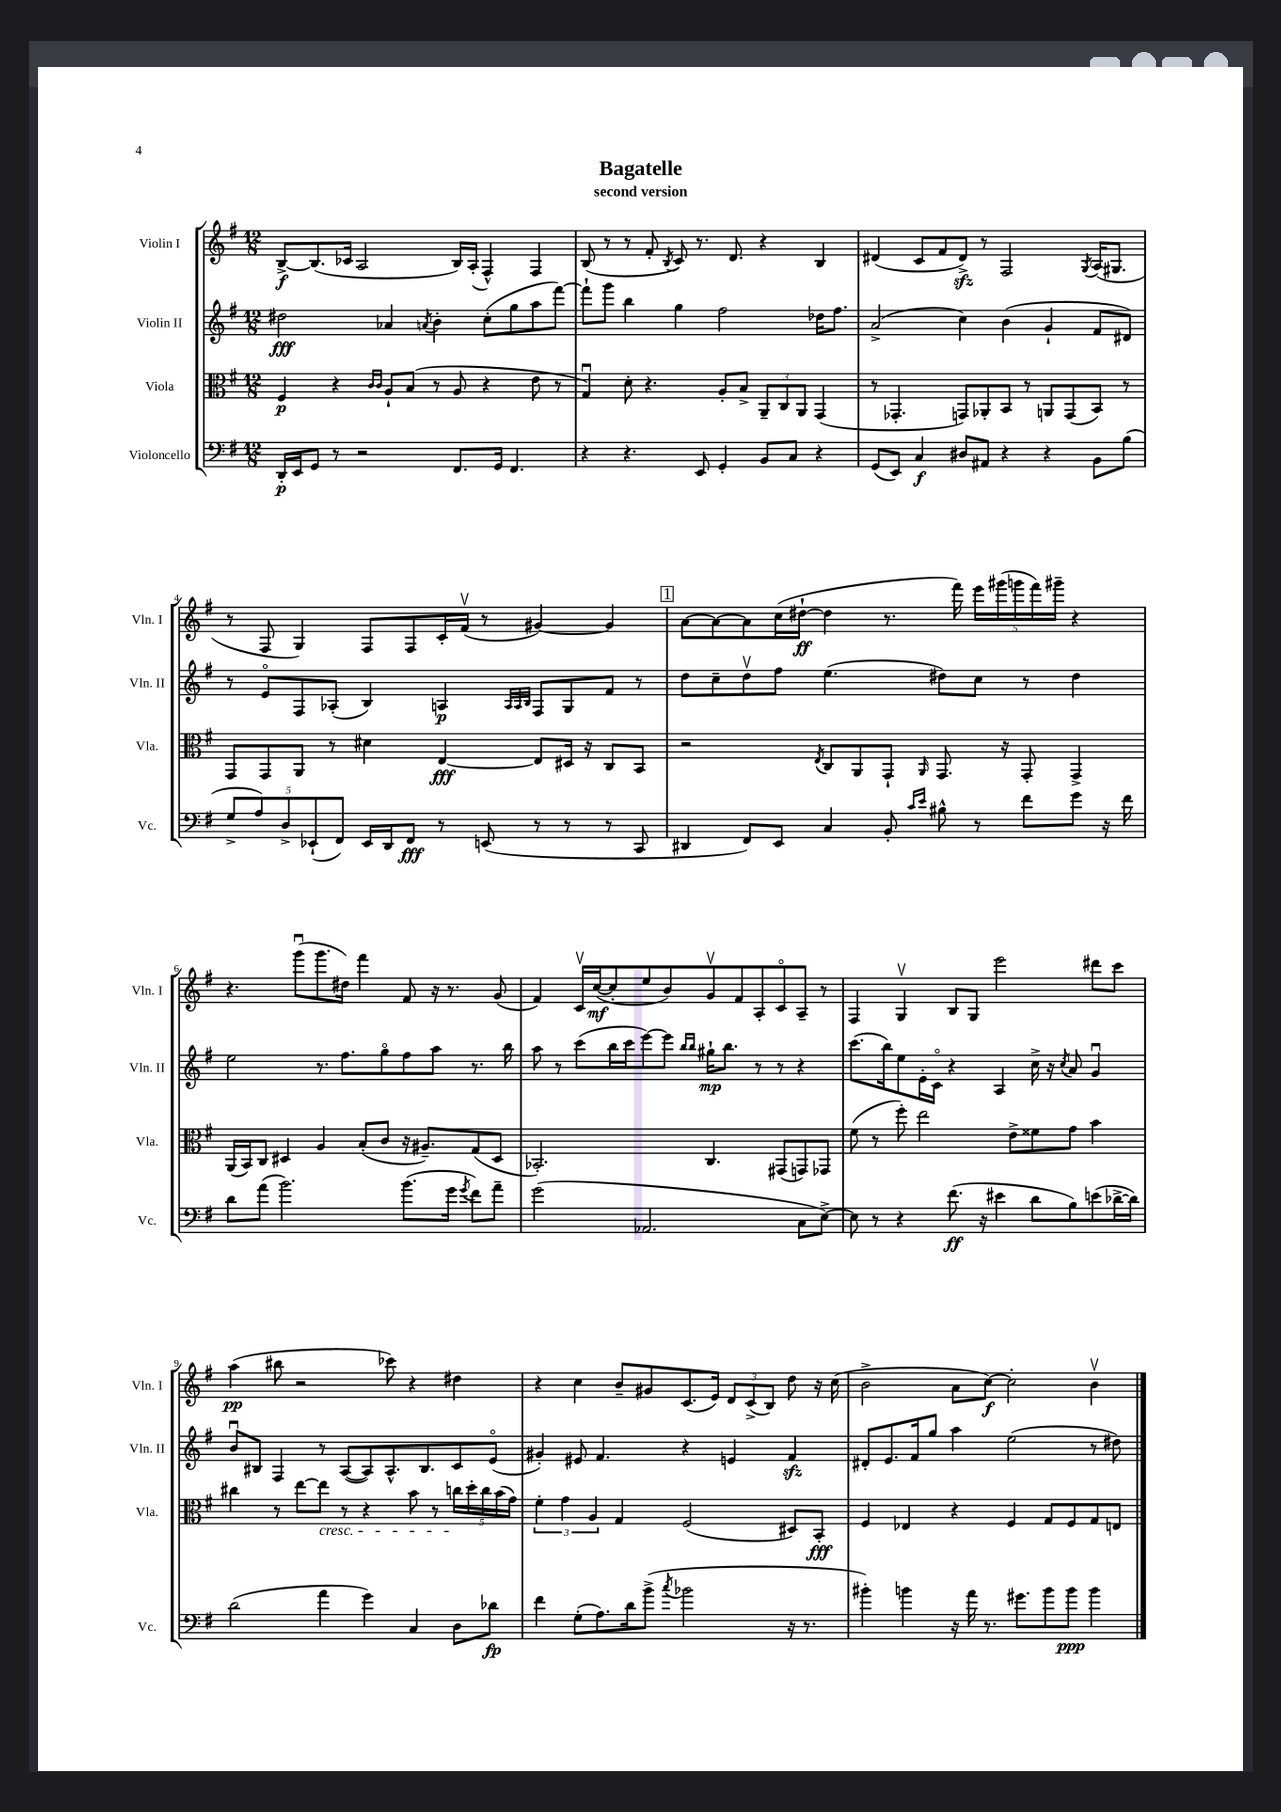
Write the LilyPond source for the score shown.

\header { title = "Bagatelle" subtitle = "second version" }
<<
\new StaffGroup <<
\new Staff = "s0" \with { instrumentName = "Violin I" shortInstrumentName = "Vln. I" } {
    \clef treble \key g \major \numericTimeSignature \time 12/8
    \autoBeamOff b8[~->\f b8.( ces'16] a2 b16[) a16]-.( fis4-^) fis4 |
    b8( r8 r8 fis'8-. \acciaccatura { b8 } c'8) r8. d'8. r4 b4 |
    dis'4( c'8[ fis'8 dis'8]->\sfz) r8 fis2 \acciaccatura { g8 } a16[( gis8.] |
    r8 fis8 g4) fis8[ fis8 c'16-. fis'16]\upbow( r8 gis'4~) gis'4 |
    \mark \markup { \box "1" } a'8[~ a'8~ a'8 c''16( dis''16]~-!\ff dis''4 r8. fis'''16) \tuplet 5/4 { e'''16[ gis'''16( g'''16 fis'''16) gis'''16]-- } r4 |
    r4. g'''8[\downbow( g'''8. dis''16]) fis'''4 fis'8 r16 r8. g'8( |
    fis'4) c'16[\upbow c''16~\mf( c''8-. e''8 b'8) g'8\upbow fis'8 a8-. c'8\flageolet a8]-- r8 |
    fis4 g4\upbow b8[ g8] e'''2 dis'''8[ c'''8] |
    a''4\pp( bis''8 r2 ces'''8) r4 dis''4 |
    r4 c''4 b'8[-- gis'8 c'8.( e'16]) \tuplet 3/2 { d'8[ c'8->( b8]) } d''8 r16 c''16( |
    b'2-> a'8[ c''8]~\f) c''2-. b'4\upbow \bar "|." |
}
\new Staff = "s1" \with { instrumentName = "Violin II" shortInstrumentName = "Vln. II" } {
    \clef treble \key g \major \numericTimeSignature \time 12/8
    \autoBeamOff dis''2\fff aes'4 \acciaccatura { a'8 } b'4-. c''8[-.( g''8 a''8 fis'''8]~) |
    fis'''8[-! g'''8] b''4 g''4 fis''2 des''16[ fis''8.] |
    a'2->( c''4) b'4( g'4-! fis'8[ dis'8]) |
    r8 e'8[\flageolet fis8 aes8]-.( b4) a4\p \grace { a32[ a32 b32] } fis8[ g8 fis'8] r8 |
    \mark \markup { \box "1" } d''8[ c''8-- d''8\upbow fis''8] e''4.( dis''8[) c''8] r8 dis''4 |
    e''2 r8. fis''8.[ g''8\flageolet fis''8 a''8] r8. b''16 |
    a''8 r8 c'''8[( b''16 c'''16 e'''8~) e'''8] \grace { b''16[ b''16] } gis''16[-!\mp b''8.] r8 r8 r4 |
    c'''8.[( b''16) e''8 e'16-. c'16]\flageolet r4 a4 c''16-> r16 \acciaccatura { c''8 } a'8 g'4\downbow |
    b'8[\downbow bis8] fis4 r8 a8[~( a8) a8.-^ bis8. c'8 e'8]\flageolet( |
    gis'4-.) eis'8 fis'4. r4 e'4 fis'4\sfz |
    dis'8[-. e'8. fis'16 g''8] a''4 e''2( r8 dis''8) \bar "|." |
}
\new Staff = "s2" \with { instrumentName = "Viola" shortInstrumentName = "Vla." } {
    \clef alto \key g \major \numericTimeSignature \time 12/8
    \autoBeamOff fis4\p r4 \grace { c'16[ c'16] } a8[-! b8]( r8 a8 r4 e'8 r8 |
    g4\downbow) d'8-. r4. a8[-. b8]-> \tuplet 3/2 { a,8[-- c8 a,8] } g,4( |
    r8 ges,4.-. g,8[) aes,8-. b,8] r8 a,8[ g,8( b,8]) r8 |
    g,8[ g,8 a,8] r8 dis'4 e4~\fff e8[ dis16] r16 c8[ b,8] |
    \mark \markup { \box "1" } r2 \acciaccatura { e8 } c8[ a,8 g,8]-! \grace { a,16 } g,8. r16 g,8-. g,4-> |
    a,16[( b,16) c8] dis4 a4 b8[-.( c'8] r16 ais8.[--) g8( dis8] |
    bes,2.-.) c4. gis,8[( g,8) ges,8] |
    fis'8( r8 fis''8-.) e''2 e'8[-> fisis'8 g'8] b'4 |
    cis''4 r8 e''8[~ e''8]\cresc r8 r4 b'8 r8 \tuplet 5/4 { c''16[\! d''16-. c''16 b'16( g'16]) } |
    \tuplet 3/2 { fis'4-. g'4 a4 } g4 fis2( dis8[) b,8]-.\fff |
    fis4 ees4 r4 fis4 g8[ fis8 g8 e8] \bar "|." |
}
\new Staff = "s3" \with { instrumentName = "Violoncello" shortInstrumentName = "Vc." } {
    \clef bass \key g \major \numericTimeSignature \time 12/8
    \autoBeamOff d,16[-.\p e,16 g,8] r8 r2 fis,8.[ g,16] fis,4. |
    r4 r4. e,8 g,4-. b,8[ c8] r4 |
    g,8[( e,8]) c4\f dis8[ ais,8] r4 r4 b,8[ b8]( |
    \tuplet 5/4 { g8[-> a8) d8-> ees,8-!( fis,8]) } ees,16[ d,16 fis,8]\fff r8 e,8( r8 r8 r8 c,8 |
    \mark \markup { \box "1" } dis,4 fis,8[) e,8] c4 b,8-. \grace { c'16[ e'16] } bis8-^ r8 fis'8[ g'8] r16 fis'16 |
    d'8[ a'8]( b'2.) b'8.[( g'16] \acciaccatura { g'8 } fis'8[) a'8]-- |
    g'2( aes,2. c8[ e8]~->) |
    e8 r8 r4 fis'8.\ff( r16 eis'4 d'8[ b8) e'8( des'16~-> des'16]) |
    d'2( a'4 g'4) c4 d8[ des'8]\fp |
    fis'4 g8[-.( a8.) d'16 b'8]->( \acciaccatura { c''8 } bes'2 r16 r8. |
    bis'4-.) b'4 r16 a'16 r8. gis'8.[ b'8 b'8]\ppp b'4 \bar "|." |
}
>>
>>
